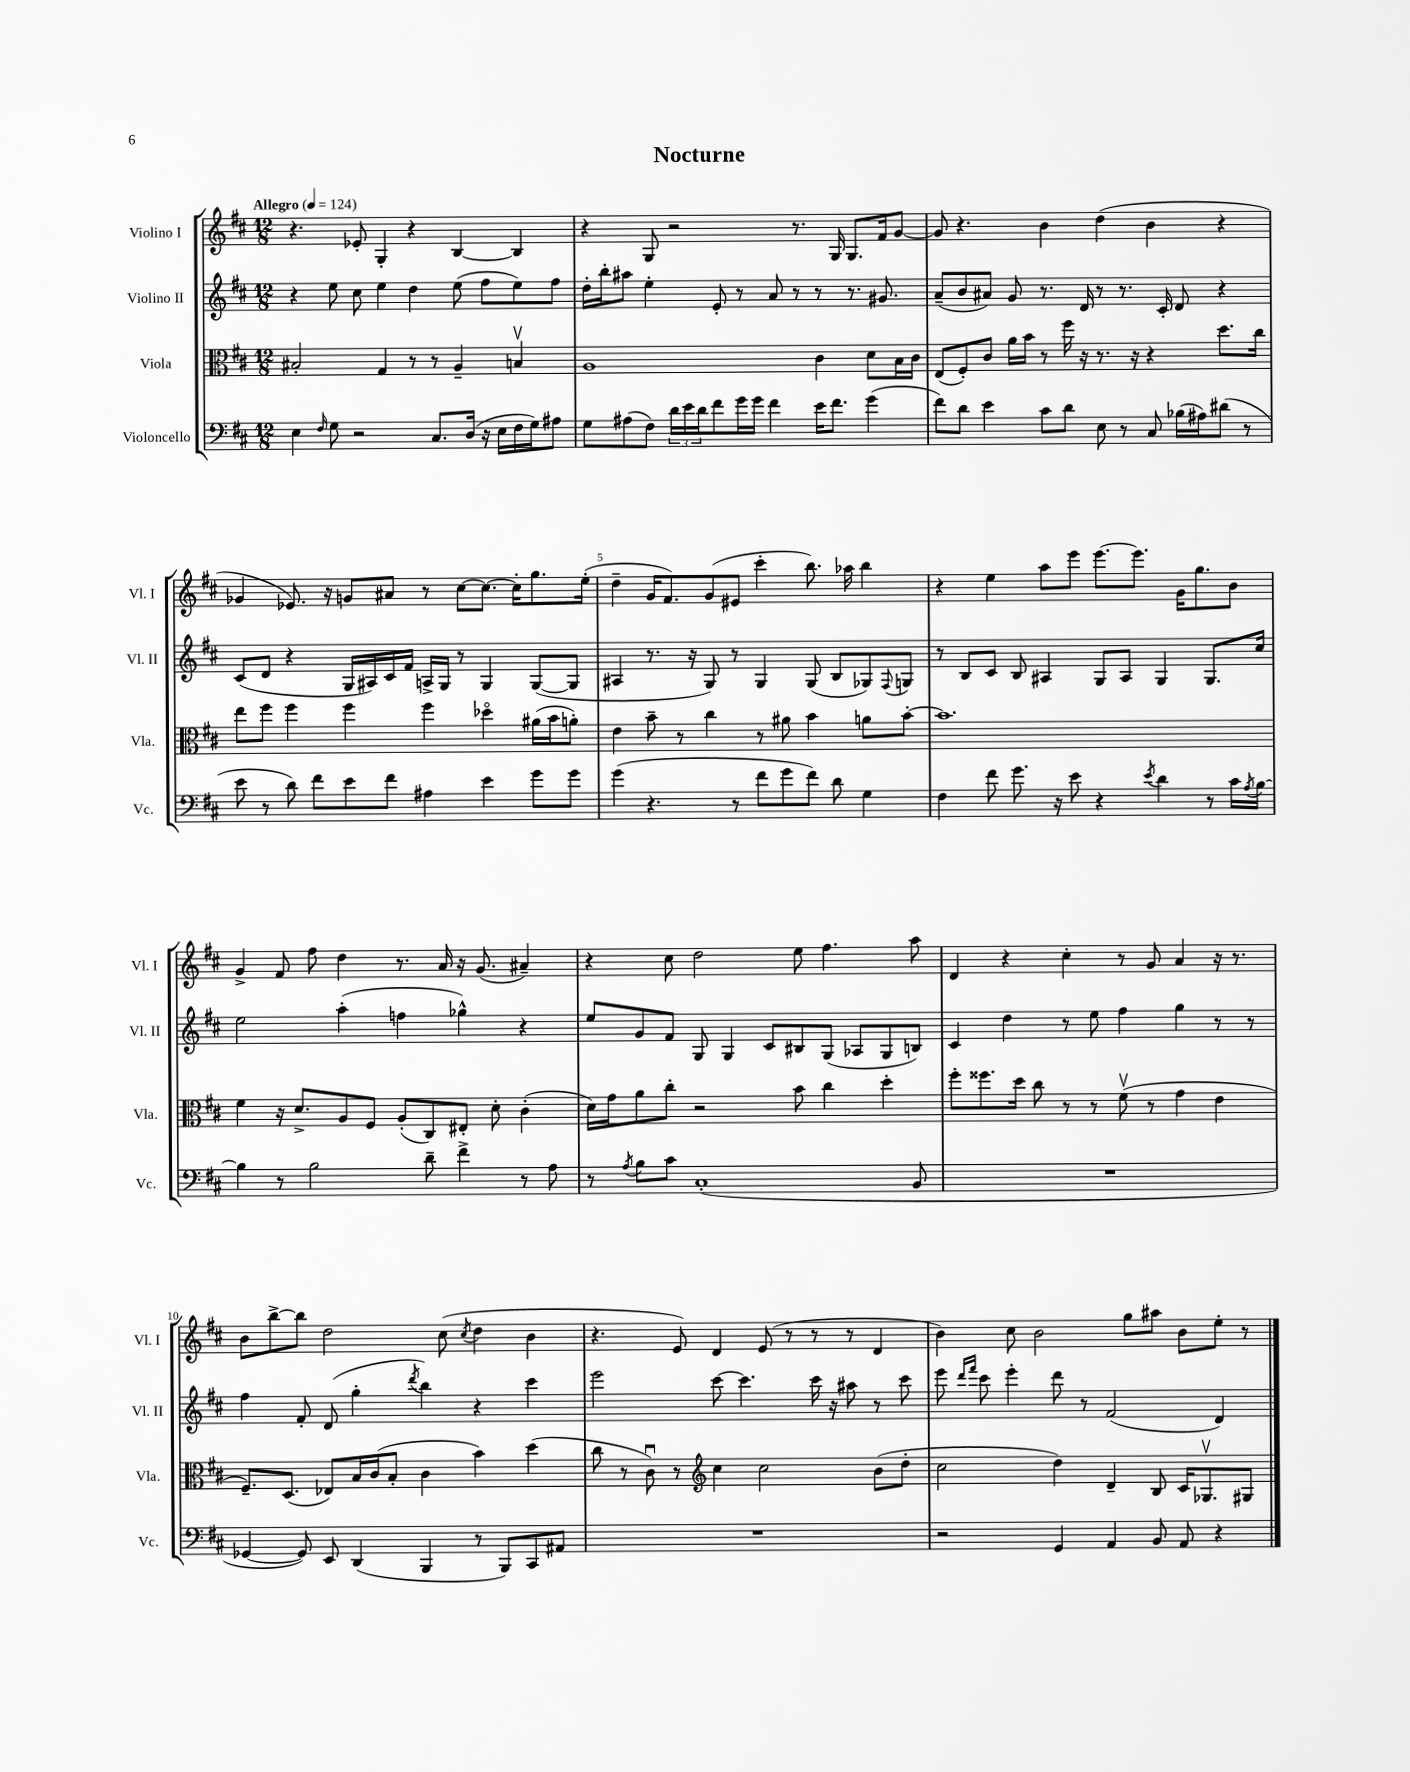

**kern	**kern	**kern	**kern
*staff4	*staff3	*staff2	*staff1
*clefF4	*clefC3	*clefG2	*clefG2
*k[f#c#]	*k[f#c#]	*k[f#c#]	*k[f#c#]
*M12/8	*M12/8	*M12/8	*M12/8
*MM124	*MM124	*MM124	*MM124
4E\	2B#'/	4r	4.r
16qqF#/	.	.	.
8G\	.	8ee\	.
2r	.	8cc#\	8e-'/
.	4G/	4ee\	4G'/
.	8r	4dd\	4r
8.C#/L	8r	.	.
.	4A~/	(8ee\	[4B/
(16D/Jk	.	.	.
16r	.	8ff#\L	.
16E\LL	.	.	.
16F#\	4Bv/	8ee\)	4B/]
16G\J)	.	.	.
8A#\J	.	8ff#\J	.
=	=	=	=
8G\L	1A	16dd'\LL	4r
.	.	16bb'\J	.
(8A#\	.	8aa#\J	.
8F#\J)	.	4ee'\	8G/
24d\LL	.	.	2r
24e\	.	.	.
24d\J	.	.	.
8f#\	.	8e'/	.
16g\L	.	8r	.
16g\JJ	.	.	.
4f#\	.	8a/	.
.	.	8r	8.r
16e\LK	4c#\	8r	.
8.f#\J	.	.	16G/
.	.	8.r	8.G/L
(4g\	8d\L	.	.
.	.	8.g#/	16f#/k
.	16B\L	.	[8g/J
.	16c#\JJ	.	.
=	=	=	=
8f#\L)	(8E/L	(8a~/L	8g/]
8d\J	8F#'/)	8b/	4.r
4e\	8c#/J	8a#/J)	.
.	16a\LL	8g/	.
.	16b\JJ	.	.
8c#\L	8r	8.r	4b\
8d\J	16ff#\	.	.
.	16r	16d/	.
8E\	8.r	8r	(4dd\
8r	.	8.r	.
.	16r	.	.
8C#/	4r	.	4b\
.	.	16c#'/	.
(16B-\LL	.	8d/	.
16A#\J)	.	.	.
(8d#\J	8.dd\L	4r	4r
8r	.	.	.
.	16cc#\Jk	.	.
=	=	=	=
8e\	8ee\L	(8c#/L	4g-/
8r	8ff#\J	8d/J	.
8d\)	4ff#\	4r	8.e-/)
8f#\L	.	.	.
.	.	.	16r
8e\	4ff#\	16G/LL	8g/L
.	.	16A#/)	.
8f#\J	.	16c#/	8a#/J
.	.	16f#/JJ	.
4A#\	4ff#\	16A^/LL	8r
.	.	16G/JJ	.
.	.	8r	[8cc#\L
4e\	4dd-o\	4G/	8.cc#\_J
.	.	.	16cc#'\]LK
8g\L	(16a#\LL	([8G/L	8.gg\
.	16b\J	.	.
8g\J	8a'\J)	8G/]J	.
.	.	.	(16ee'\Jk
=	=	=	=
(4g\	4e\	4A#/	4dd~\
4.r	8b~\	8.r	16g/LK
.	.	.	8.f#/)
.	8r	.	.
.	.	16r	.
.	4cc#\	8G/)	(8g/
8r	.	8r	8e#/J
8f#\L	8r	4G/	4ccc#'\
8g\	8a#\	.	.
8f#\J)	4b\	(8G/	8.bb\)
8d\	.	8B/L	.
.	.	.	16aa-\
4G\	8a\L	8G-/)	4bb\
.	.	8qqF#/	.
.	[8b'\J	8G/J	.
=	=	=	=
4F#\	1.b]	8r	4r
.	.	8B/L	.
8f#\	.	8c#/J	4ee\
8.g\	.	8B/	.
.	.	4A#/	8aa\L
16r	.	.	.
8e\	.	.	8eee\J
4r	.	8G/L	[8.eee\L
.	.	8A#/J	.
.	.	.	8.eee\]J
8qe/	.	.	.
4d\	.	4G/	.
.	.	.	16g\LK
.	.	.	8.gg\
8r	.	8.G/L	.
16c#\LL	.	.	8b\J
8qA/	.	.	.
[16B\JJ	.	16cc#/Jk	.
=	=	=	=
4B\]	4f#\	2ee\	4g^/
8r	16r	.	8f#/
.	8.d^/L	.	.
2B\	.	.	8ff#\
.	8A/	(4aa'\	4dd\
.	8F#/J	.	.
.	(8A'/L	4ff\	8.r
8d~\	8C#/)	.	.
.	.	.	16a/
4f#^\	8E#'/J	4gg-^^\)	16r
.	.	.	(8.g/
.	8d'\	.	.
8r	(4c#'\	4r	4a#~/)
8A\	.	.	.
=	=	=	=
8r	16d\LL)	8ee/L	4r
.	16g\J	.	.
8qA/	.	.	.
8B\L	8a\	8g/	.
8c#\J	8cc#'\J	8f#/J	8cc#\
(1C#'	2r	8G/	2dd\
.	.	4G/	.
.	.	8c#/L	.
.	8b\	8B#/	8ee\
.	4cc#\	(8G/J	4.ff#\
.	.	8A-/L	.
.	4dd'\	8G/	.
8BB/	.	8B/J)	8aa\
=	=	=	=
1.r	8ff#'\L	4c#/	4d/
.	8.ff##\	.	.
.	.	4dd\	4r
.	16dd\Jk	.	.
.	8cc#\	.	.
.	8r	8r	4cc#'\
.	8r	8ee\	.
.	(8f#v\	4ff#\	8r
.	8r	.	8g/
.	4g\	4gg\	4a/
.	4e\	8r	16r
.	.	.	8.r
.	.	8r	.
=	=	=	=
[4GG-/	8.F#~/L)	4ff#\	8b\L
.	.	.	[8bb^\
.	(8.D/J	.	.
8GG-/])	.	8f#'/	8bb\]J
8EE/	8E-/L)	(8d/	2dd\
(4DD/	16B/L	4gg'\	.
.	(16c#/J	.	.
.	8B'/J	.	.
.	.	8qddd/	.
4BBB/	4c#\	4bb\)	.
.	.	.	(8cc#\
.	.	.	8qcc#/
8r	4b\)	4r	4dd\
8BBB/L)	.	.	.
8CC#/	(4dd\	4ccc#\	4b\
8AA#/J	.	.	.
=	=	=	=
1.r	8cc#\	2eee\	4.r
.	8r	.	.
.	8c#u\)	.	.
.	8r	.	8e/)
*	*clefG2	*	*
.	4cc#\	[8ccc#\	4d/
.	.	4.ccc#\]	.
.	2cc#\	.	(8e/
.	.	.	8r
.	.	16ccc#\	8r
.	.	16r	.
.	.	8aa#\	8r
.	(8b\L	8r	4d/
.	8dd'\J	8ccc#\	.
=	=	=	=
2r	2cc#\	8eee\	4b\)
.	.	16qqddd/LL	.
.	.	16qqfff#/JJ	.
.	.	8ccc#\	.
.	.	4eee'\	8cc#\
.	.	.	2b\
4GG/	4dd\)	8ddd\	.
.	.	8r	.
4AA/	4d~/	(2f#/	.
.	.	.	8gg\L
8BB/	8B/	.	8aa#\J
8AA/	16c#/LK	.	8b\L
.	8.G-v/	.	.
4r	.	4d/)	8ee'\J
.	8G#/J	.	8r
==	==	==	==
*-	*-	*-	*-
